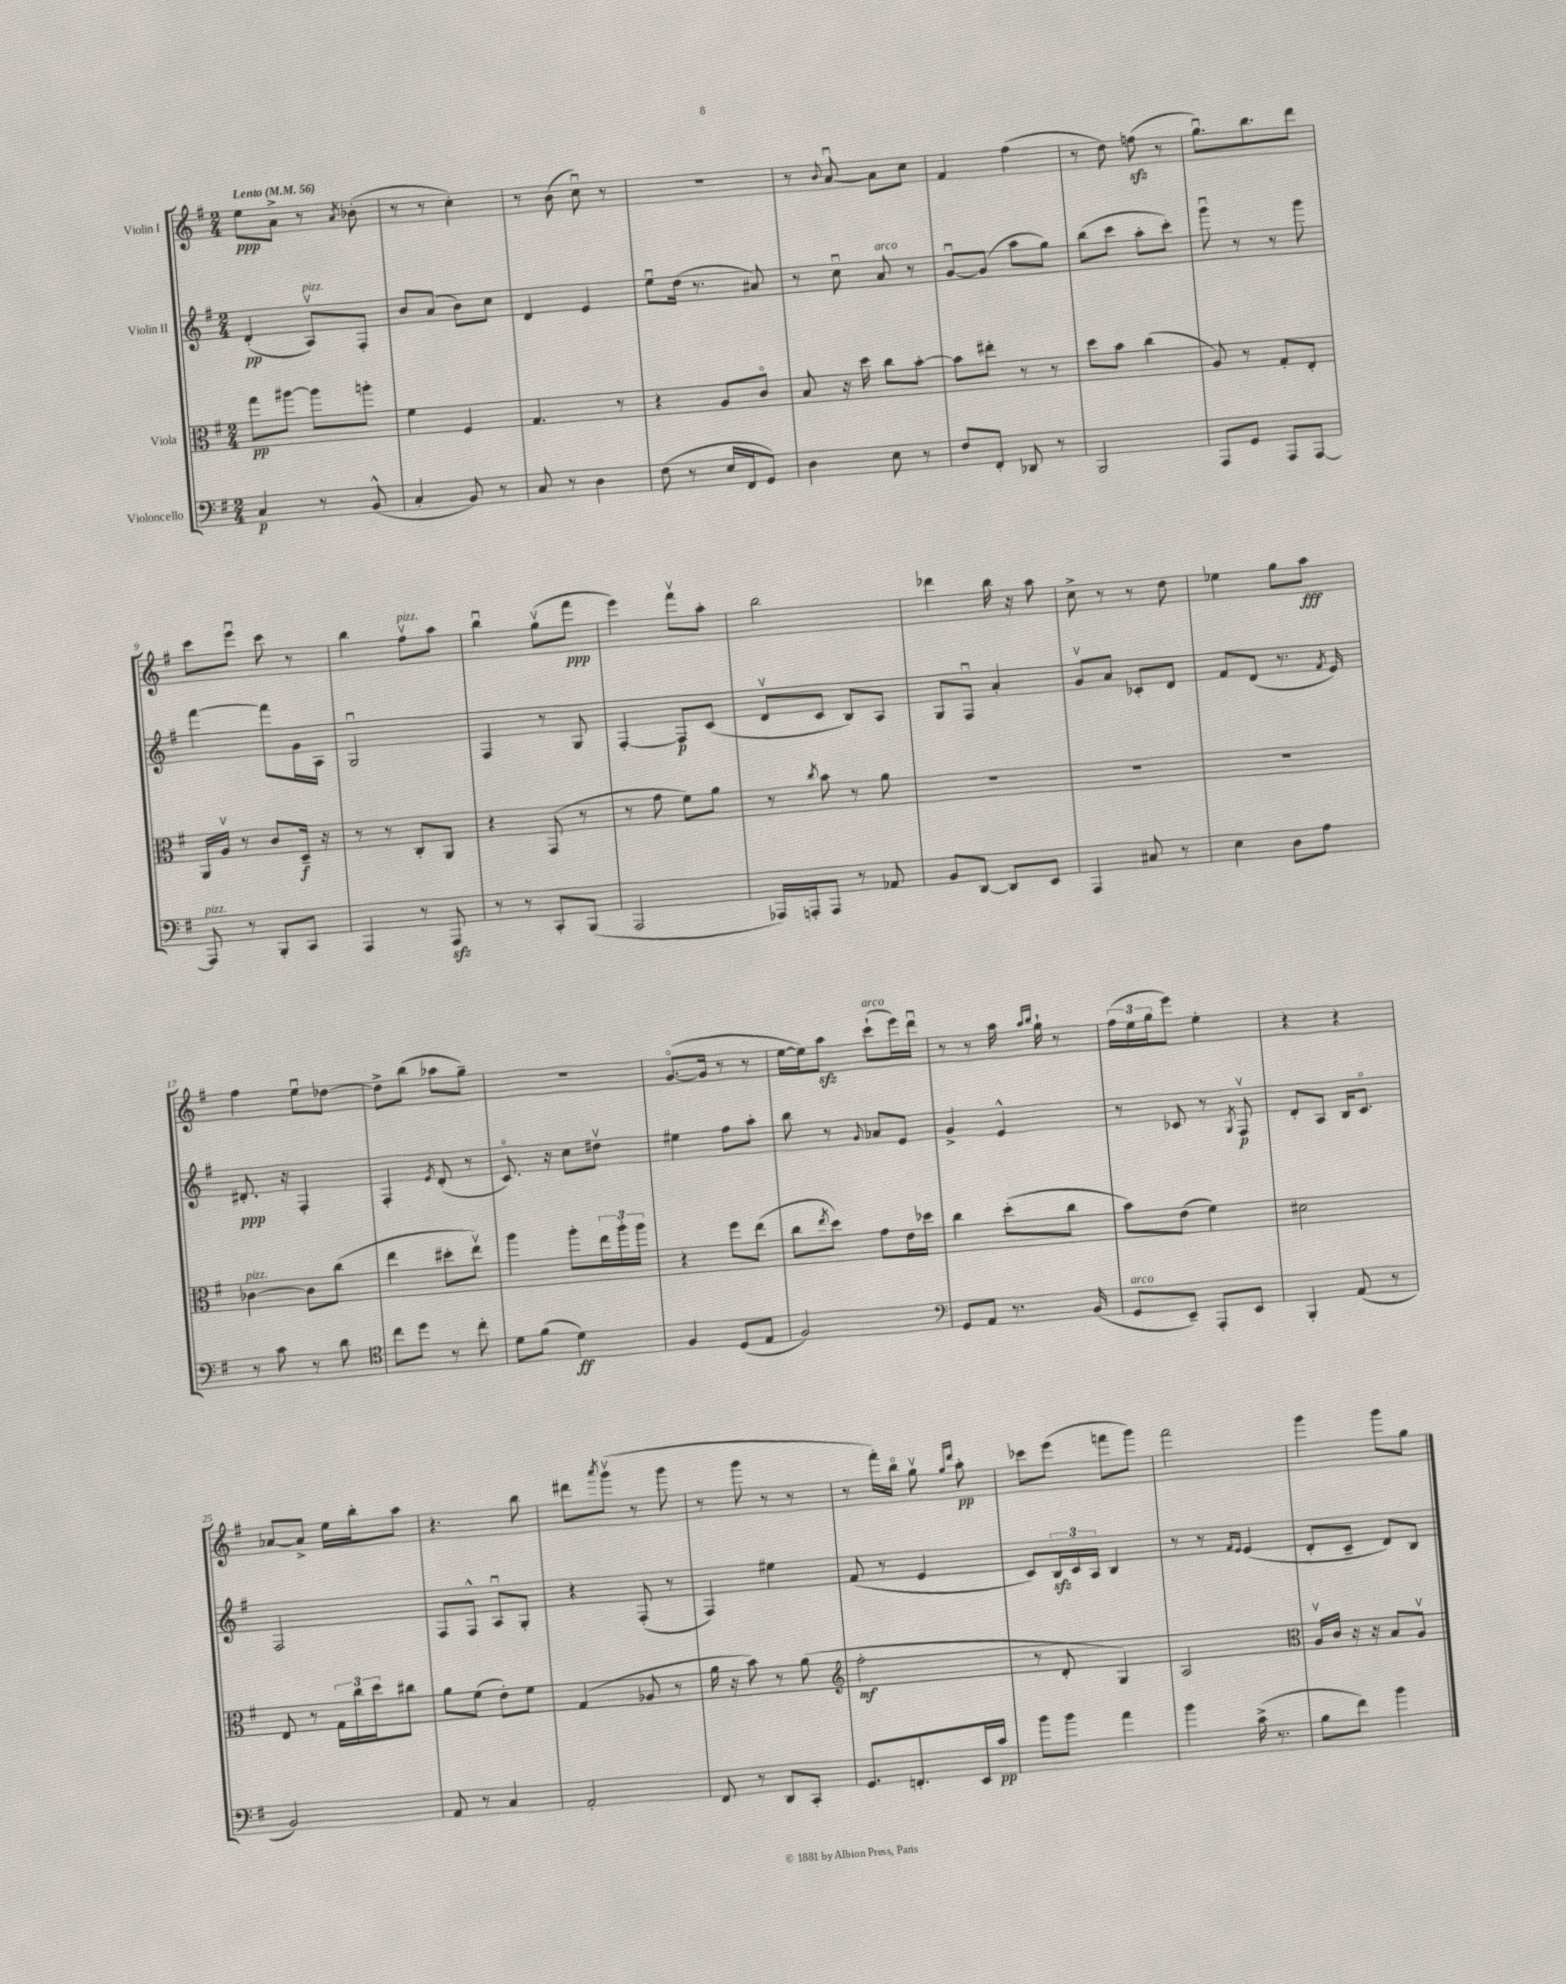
<<
\new StaffGroup <<
\new Staff = "s0" \with { instrumentName = "Violin I" } {
    \clef treble \key g \major \numericTimeSignature \time 2/4 \tempo "Lento" 4 = 56
    e''8\ppp a'8-> r8 \acciaccatura { a'8 } bes'8-.( |
    r8 r8 c''4-.) |
    r8 b'8( c''8\downbow) r8 |
    R2 |
    r8 \appoggiatura { b'8 } a'8~\downbow a'8 c''8 |
    fis'4 fis''4( |
    r8 d''8) f''8\sfz( r8 |
    g''8.\downbow) b''8. d'''8 |
    c'''8 e'''8\downbow c'''8 r8 |
    b''4 fis''8\upbow^\markup { \italic "pizz." } a''8 |
    b''4\downbow g''8\upbow( fis'''8\ppp |
    e'''4) fis'''8\upbow a''8-. |
    b''2 |
    des'''4 b''16 r16 a''8 |
    c''8-> r8 r8 d''8 |
    ees''4 g''8 a''8\fff |
    fis''4 e''8\downbow des''8~ |
    des''8-> b''8( aes''8 g''8--) |
    R2 |
    g'8.~\flageolet( g'16 r8 r8 |
    e''16~ e''16) a''8\sfz c'''8-!^\markup { \italic "arco" }( e'''16) d'''16\downbow |
    r8 r8 a''16 \grace { a''16 b''16 } g''16-! r8 |
    \tuplet 3/2 { fis''16( e''16 g''16 } e'''8) e''4-. |
    r4 r4 |
    aes'8~ aes'8-> e''16 b''16-. a''8 |
    r4. b''8 |
    dis'''8 \acciaccatura { a'''8 } g'''8\upbow( r8 g'''8 |
    r8 g'''8 r8 r8 |
    r8 fis'''16-.) b''16\flageolet g''8\upbow \grace { g''16 d'''16 } a''8-.\pp |
    ces'''8 e'''8( f'''8 g'''8) |
    fis'''2 |
    g'''4 g'''8 g''8 \bar "|." |
}
\new Staff = "s1" \with { instrumentName = "Violin II" } {
    \clef treble \key g \major \numericTimeSignature \time 2/4
    d'4-.\pp( a8\upbow^\markup { \italic "pizz." }) fis8-. |
    b'8 a'8( b'8) c''8 |
    d'4 e'4 |
    e''8\downbow d''16( r8. ais'8) |
    r8 c''8\downbow a'8^\markup { \italic "arco" } r8 |
    g'8~\downbow g'8( a''8 g''8) |
    b''8( c'''8 a''8-. c'''8-.) |
    g'''8\downbow r8 r8 g'''8 |
    fis'''4~ fis'''8 g'16 a16 |
    g2\downbow |
    fis4 r8 g8 |
    fis4~-. fis8\p c'8( |
    d'8\upbow c'8 b8) a8 |
    g8 fis8\downbow a'4-. |
    g'8\upbow a'8 ces'8-. d'8 |
    fis'8 d'8( r8. \acciaccatura { fis'8 } e'16) |
    dis'8.-.\ppp r16 fis4-. |
    fis4-. \acciaccatura { e'8 } d'8-.( r8 |
    c'8.\flageolet) r16 c''8 dis''8\upbow |
    eis''4 fis''8 a''8-. |
    b''8 r8 \appoggiatura { g'8 } aes'8 e'8 |
    g'4-> e'4-^ |
    r8 ces'8 r8 \acciaccatura { g8 } fis8\upbow\p |
    d'8-. a8 b16 c'8.\flageolet |
    fis2 |
    fis8 fis8-^ a8\downbow g8-. |
    r4 fis8-.( r8 |
    fis4) eis''4 |
    fis'8( r8 e'4 |
    c'8) \tuplet 3/2 { b16\sfz c'16 a16 } b4 |
    r8 r8 \grace { fis'16 e'16 } e'4( |
    d'8-. c'8-- d'8) b8 \bar "|." |
}
\new Staff = "s2" \with { instrumentName = "Viola" } {
    \clef alto \key g \major \numericTimeSignature \time 2/4
    g''8\pp ais''8~ ais''8 a''8-. |
    fis'4 fis4 |
    g4. r8 |
    r4 a8 c'8\flageolet |
    b8 r16 d''16 c''8 b'8~-. |
    b'8 eis''8-. r8 r8 |
    d''8 b'8 c''4( |
    a8) r8 g8-. e8-. |
    a,16 a16\upbow r8 c'8 d16--\f r16 |
    r8 r8 c8-. a,8 |
    r4 g,8( r8 |
    r8 g'8 fis'8) a'8 |
    r8 \acciaccatura { c''8 } b'8 r8 a'8 |
    R2 |
    R2 |
    R2 |
    ces'4~^\markup { \italic "pizz." } ces'8 c''8( |
    e''4 dis''8-. e''8\upbow) |
    a''4 a''8-. \tuplet 3/2 { e''16 a''16-. a''16 } |
    r4 fis''8 e''8( |
    c''8 \acciaccatura { e''8 } d''8) g'8 e'16 des''16 |
    c''4 d''8-.( c''8 |
    b'8) e'8( fis'4) |
    dis'2 |
    e8 r8 \tuplet 3/2 { g16 c''16 d''16 } cis''8 |
    a'8 fis'8( e'8-.) fis'8 |
    g4( aes8 r8 |
    a'16 r16 b'8) r8 a'8( |
    \clef treble fis''2-.\mf |
    r8 d'8-. g4) |
    a2 |
    \clef alto a16\upbow c'16 r16 r16 b8 a8\upbow \bar "|." |
}
\new Staff = "s3" \with { instrumentName = "Violoncello" } {
    \clef bass \key g \major \numericTimeSignature \time 2/4
    c4\p r8 b,8-^( |
    c4-. b,8) r8 |
    c8 r8 d4 |
    fis8( r8 e16 fis,16 g,8) |
    d4 e8 r8 |
    fis8 fis,8-. des,8 r8 |
    b,,2 |
    a,,8 g,8 a,,8 a,,8~ |
    a,,8^\markup { \italic "pizz." } r8 b,,8-. c,8 |
    a,,4 r8 a,,8\sfz |
    r8 r8 c,8-. b,,8( |
    a,,2 |
    aes,,16) a,,16-. a,,8 r8 aes,8 |
    b,8 d,8~ d,8 e,8 |
    a,,4 cis8 r8 |
    e4 d8 a8 |
    r8 c'8 r8 d'8 |
    \clef tenor c''8 d''8 r8 c''8-. |
    d'8 fis'8( d'4\ff) |
    fis4 d8( e8 |
    fis2) |
    \clef bass g,8 a,8 r8. b,16( |
    g,8^\markup { \italic "arco" } e,8--) a,,8-. e,8 |
    b,,4-. a,8( r8 |
    b,2) |
    a,8 r8 c4 |
    a,2-. |
    fis,8 r8 d,8 c,8-. |
    g,8. f,8.-. e,16 c'16\pp |
    b'8 b'8 a'4 |
    b'4 c'16->( r8. |
    b8 fis'8) b'4 \bar "|." |
}
>>
>>
